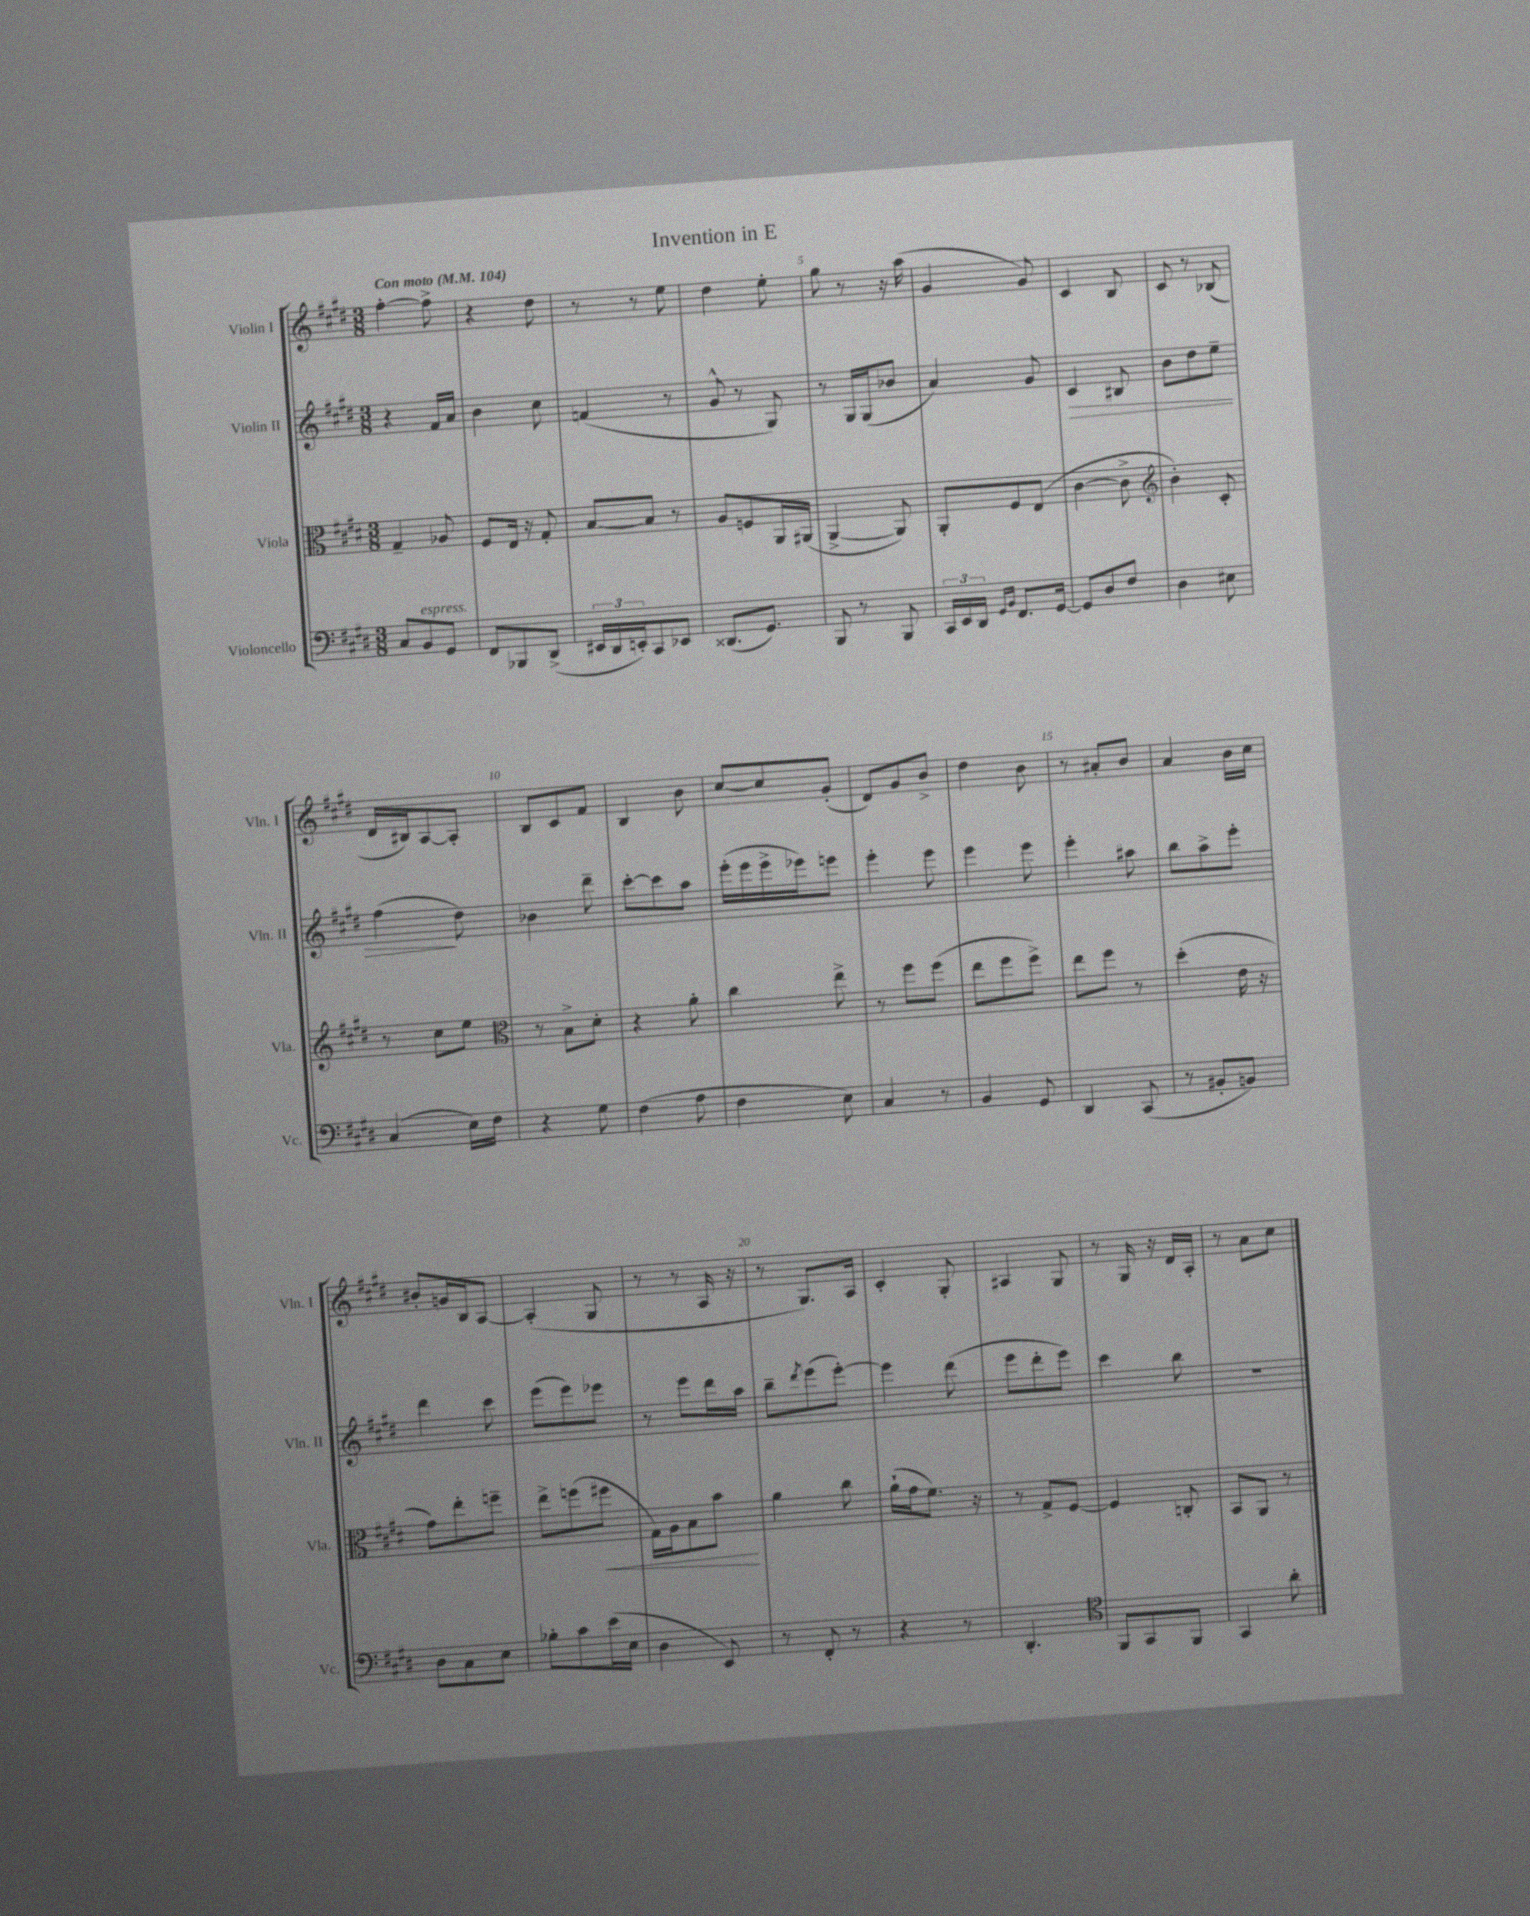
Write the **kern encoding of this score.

**kern	**kern	**kern	**kern
*staff4	*staff3	*staff2	*staff1
*clefF4	*clefC3	*clefG2	*clefG2
*k[f#c#g#d#]	*k[f#c#g#d#]	*k[f#c#g#d#]	*k[f#c#g#d#]
*M3/8	*M3/8	*M3/8	*M3/8
*MM104	*MM104	*MM104	*MM104
8C#/L	4G#~/	4r	[4ff#'\
8BB/	.	.	.
8GG#/J	8A-/	16f#/LL	8ff#^\]
.	.	16a/JJ	.
=	=	=	=
8FF#/L	8F#/L	4b\	4r
8BBB-/	16E/Jk	.	.
.	16r	.	.
(8DD#^/J	8G#'/	8cc#\	8dd#\
=	=	=	=
24EE#/LL	[8B/L	(4f/	8r
24DD#/	.	.	.
24EE'/J)	.	.	.
8CC#/	8B/]J	.	8r
8EE-/J	8r	8r	8ee\
=	=	=	=
(8.DD##/L	8A/L	8g#^^/	4dd#\
.	8F/	8r	.
8.GG#/J)	.	.	.
.	16AA/L	8G#/)	8ee'\
.	(16AA#/JJ	.	.
=	=	=	=
8BBB/	[4AA^/	8r	8gg#\
8r	.	16G#/LL	8r
.	.	(16G#/J	.
8BBB/	8AA/])	8b-/J	16r
.	.	.	(16aa\
=	=	=	=
24CC#/LL	8AA'/L	4a/)	4g#/
24EE/	.	.	.
24DD#/JJ	.	.	.
16qqGG#/LL	.	.	.
16qqBB/JJ	.	.	.
8.FF#/L	8F#/	.	.
.	(8E/J	8g#/	8g#/)
[16GG#/Jk	.	.	.
=	=	=	=
8GG#/]L	[4c#\	4c#/	4c#/
8D#/	.	.	.
8F#/J	8c#^\]	8B#/	8B/
=	=	=	=
*	*clefG2	*	*
4D#\	4b'\)	8b\L	8c#/
.	.	8dd#\	8r
8E#\	8c#'/	8ee~\J	(8B-/
=	=	=	=
(4C#/	8r	(4ff#\	16d#/LL
.	.	.	16B#/J)
.	8cc#\L	.	[8A/
16E\LL)	8ee\J	8dd#\)	8A'/]J
16F#\JJ	.	.	.
=	=	=	=
*	*clefC3	*	*
4r	8r	4b-\	8B/L
.	8B^\L	.	8c#/
8G#\	8d#'\J	8ddd#~\	8f#/J
=	=	=	=
(4F#\	4r	[8ccc#'\L	4B/
.	.	8ccc#\]	.
8A\	8a'\	8aa\J	8b\
=	=	=	=
4F#\	4cc#\	(16eee'\LL	[8cc#/L
.	.	16eee\	.
.	.	16eee^\	8cc#/]
.	.	16eee-\J)	.
8E\)	8ee^\	8eee\J	(8g#'/J
=	=	=	=
4C#/	8r	4eee'\	8d#/L)
.	8ff#\L	.	8g#/
8r	(8ff#\J	8eee\	8b^/J
=	=	=	=
4BB/	8ee\L	4eee\	4dd#\
.	8ff#\	.	.
8GG#/	8ff#^\J)	8eee\	8b\
=	=	=	=
4DD#/	8ee\L	4eee'\	8r
.	8ff#\J	.	8a#'/L
(8CC#/	8r	8aa#\	8b/J
=	=	=	=
8r	(4dd#'\	8bb\L	4a/
8BB#'/L	.	8aa^\	.
8BB/J)	16e\	8eee'\J	16b\LL
.	16r	.	16cc#\JJ
=	=	=	=
8D#\L	8g#\L)	4ddd#\	8b#'/L
8C#\	8ee'\	.	16g/L
.	.	.	16B/J
8E\J	8ff~\J	8ccc#\	[8A/J
=	=	=	=
8B-'\L	8ee^\L	(8eee\L	(4A'/]
8c#\	(8ff\	8eee\)	.
(16e\L	8ff#\J	8eee-\J	8G#/
16E\JJ	.	.	.
=	=	=	=
4D#\	16G#\LL)	8r	8r
.	16A\J	.	.
.	8B\	8eee\L	8r
8EE/)	8b\J	16ddd#\L	16A/
.	.	16aa\JJ	16r
=	=	=	=
8r	4a\	8bb~\L	8r
.	.	8qddd#/	.
8FF#'/	.	(8eee\	8.G#/L)
8r	8cc#\	[8eee'\J)	.
.	.	.	16A/Jk
=	=	=	=
4r	(16a`\LL	4eee\]	4c#'/
.	16g#\J	.	.
.	8.f#\J)	.	.
8r	.	(8ddd#\	8G#'/
.	16r	.	.
=	=	=	=
4.DD#'/	8r	8eee\L	4A#/
.	8G#^/L	8ddd#'\	.
.	[8F#/J	8eee\J)	8G#/
=	=	=	=
*clefC4	*	*	*
8FF#/L	4F#/]	4ccc#\	8r
8GG#/	.	.	16G#/
.	.	.	16r
8FF#/J	8C'/	8bb\	16d#/LL
.	.	.	16A'/JJ
=	=	=	=
4GG#/	8BB/L	4.r	8r
.	8AA/J	.	8a\L
8a'\	8r	.	8cc#\J
==	==	==	==
*-	*-	*-	*-
